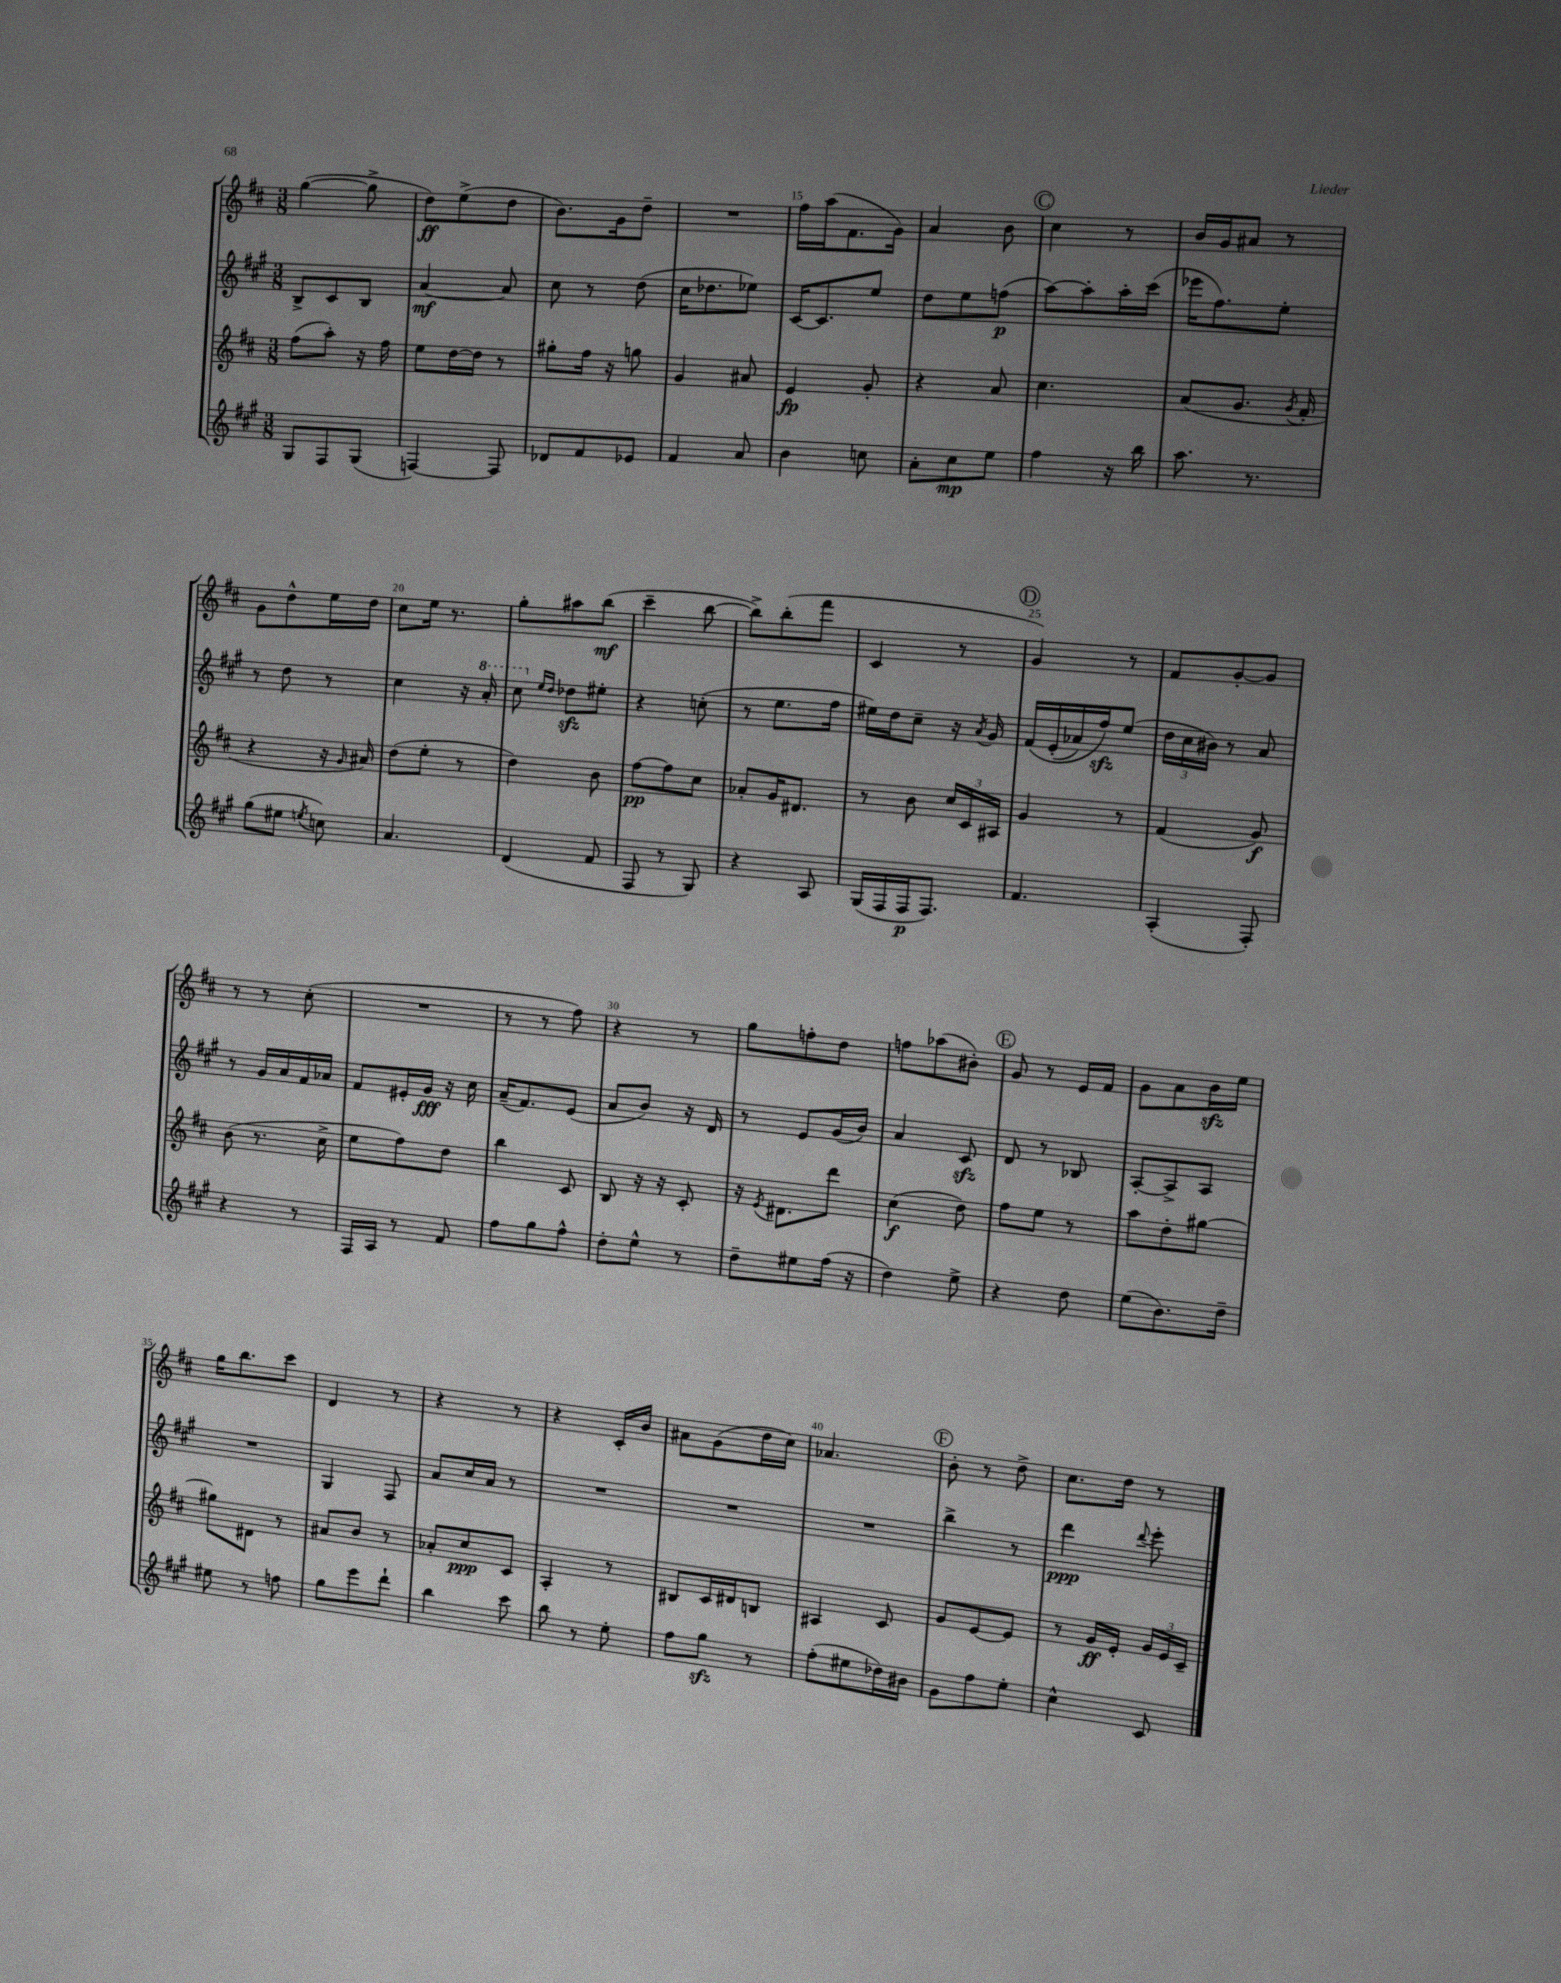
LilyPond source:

<<
\new StaffGroup <<
\new Staff = "s0" {
    \clef treble \key d \major \numericTimeSignature \time 3/8
    \autoBeamOff g''4~( g''8-> |
    d''8[\ff) e''8->( d''8] |
    b'8.[) g'16 d''8]-- |
    R4. |
    fis''16[ a''16( fis'8. g'16]) |
    a'4 b'8 |
    \mark \markup { \circle "C" } cis''4 r8 |
    b'16[ g'16 ais'8] r8 |
    g'8[ d''8-^ e''16 d''16] |
    cis''8[ e''16] r8. |
    g''8[-. ais''8 b''8]\mf( |
    cis'''4-- b''8~ |
    b''8[->) b''8-.( fis'''8] |
    cis'4 r8 |
    \mark \markup { \circle "D" } g'4) r8 |
    fis'8[ g'8~-. g'8] |
    r8 r8 cis''8-.( |
    R4. |
    r8 r8 fis''8) |
    r4 r8 |
    g''8[ f''8-. d''8] |
    f''8[ aes''8( bis'8]-.) |
    \mark \markup { \circle "E" } g'8 r8 e'16[ fis'16] |
    g'8[ a'8 b'16\sfz e''16] |
    g''16[ b''8. cis'''8] |
    d'4 r8 |
    r4 r8 |
    r4 cis'16[-. b'16] |
    ais'8[ g'8( d''16 cis''16]) |
    aes'4. |
    \mark \markup { \circle "F" } b'8-. r8 d''8-> |
    cis''8.[ d''16] r8 \bar "|." |
}
\new Staff = "s1" {
    \clef treble \key a \major \numericTimeSignature \time 3/8
    \autoBeamOff b8[-> cis'8 b8] |
    a'4~\mf a'8 |
    cis''8 r8 d''8( |
    cis''16[ des''8. ees''8]) |
    cis'16[~ cis'8. e''8] |
    d''8[ e''8 f''8]\p( |
    \mark \markup { \circle "C" } a''8[~) a''8-. a''16-. cis'''16]( |
    ees'''16[ fis''8.) e''8]-. |
    r8 d''8 r8 |
    cis''4 r16 \ottava #1 a''16-. |
    cis'''8 \ottava #0 \grace { e''16[ d''16] } des''8[\sfz eis''8]-. |
    r4 c''8-.( |
    r8 e''8.[ fis''16] |
    eis''16[) d''16 cis''8]-- r16 \acciaccatura { a'8 } gis'16 |
    \mark \markup { \circle "D" } fis'16[\( e'16-.( aes'16) fis''16\sfz\) e''8]( |
    \tuplet 3/2 { d''16[ cis''16 bis'16]) } r8 a'8 |
    r8 gis'16[ a'16 fis'16 aes'16] |
    fis'8[ eis'16-. gis'16]\fff r16 cis''16 |
    a'16[--( fis'8.) e'8]( |
    a'8[ b'8]) r16 d'16 |
    r8 e'8[ gis'16( b'16]) |
    a'4 cis'8\sfz |
    \mark \markup { \circle "E" } d'8 r8 bes8 |
    a8[~-. a8-> a8] |
    R4. |
    gis4 fis8 |
    a'8[ cis''16 a'16] r8 |
    R4. |
    R4. |
    R4. |
    \mark \markup { \circle "F" } b''4-> r8 |
    d'''4\ppp \appoggiatura { d'''8 } e'''8-. \bar "|." |
}
\new Staff = "s2" {
    \clef treble \key d \major \numericTimeSignature \time 3/8
    \autoBeamOff fis''8[( a''8]-.) r16 fis''16 |
    e''8[ d''16~ d''16] r8 |
    gis''8[-. fis''16] r16 g''8 |
    g'4 ais'8 |
    e'4\fp g'8-. |
    r4 a'8 |
    \mark \markup { \circle "C" } cis''4. |
    a'8[( g'8.] \acciaccatura { g'8 } fis'16-. |
    r4 r16 \grace { g'16 } ais'16) |
    d''8[( e''8]-. r8 |
    d''4) b'8 |
    fis''8[~\pp fis''8 cis''8] |
    aes'8[-. g'16 dis'8.] |
    r8 b'8 \tuplet 3/2 { cis''16[ cis'16 ais16] } |
    \mark \markup { \circle "D" } g'4 r8 |
    fis'4( g'8\f) |
    b'8( r8. cis''16-> |
    e''8[ fis''8) d''8] |
    b''4 cis'8 |
    b8 r16 r16 cis'8-. |
    r16 \acciaccatura { e'8 } dis'8.[ d'''8] |
    cis''4\f( d''8) |
    \mark \markup { \circle "E" } fis''8[ e''8] r8 |
    a''8[ d''8-. gis''8]~ |
    gis''8[ dis'8] r8 |
    ais'8[ b'8] r8 |
    aes'8[-. cis''8\ppp cis'8] |
    a4-. r8 |
    bis8[ cis'16 dis'16 b8] |
    ais4 cis'8 |
    \mark \markup { \circle "F" } g'8[ e'8~ e'8] |
    r8 g'16[\ff e'16]-. \tuplet 3/2 { g'16[ e'16 cis'16]-- } \bar "|." |
}
\new Staff = "s3" {
    \clef treble \key a \major \numericTimeSignature \time 3/8
    \autoBeamOff gis8[ fis8 gis8]( |
    f4~) f8 |
    des'8[ fis'8 ees'8] |
    fis'4 a'8 |
    b'4 c''8 |
    a'8[-. cis''8\mp e''8] |
    \mark \markup { \circle "C" } fis''4 r16 b''16 |
    a''8. r8. |
    gis''8[( eis''8] \acciaccatura { e''8 } c''8) |
    a'4. |
    d'4( fis'8 |
    fis8 r8 gis8) |
    r4 a8 |
    gis16[( fis16 fis16\p fis8.]) |
    \mark \markup { \circle "D" } fis'4. |
    a4-.( fis8-.) |
    r4 r8 |
    fis16[ a16] r8 fis'8 |
    fis''8[ gis''8 fis''8]-^ |
    d''8[-. e''8]-^ r8 |
    d''8[-- eis''8 fis''16]( r16 |
    d''4) e''8-> |
    \mark \markup { \circle "E" } r4 d''8 |
    e''8[( b'8.) d''16]-- |
    eis''8 r8 f''8 |
    gis''8[ e'''8 d'''8]-! |
    b''4 cis'''8 |
    b''8 r8 e''8-. |
    fis''8[ gis''8]\sfz r8 |
    fis''8[-.( eis''8 des''16) bis'16] |
    \mark \markup { \circle "F" } gis'8[ fis''8 e''8]-. |
    cis''4-^ cis'8 \bar "|." |
}
>>
>>
\layout { \context { \Score currentBarNumber = #11 \override BarNumber.break-visibility = ##(#f #t #t) barNumberVisibility = #(every-nth-bar-number-visible 5) } }
